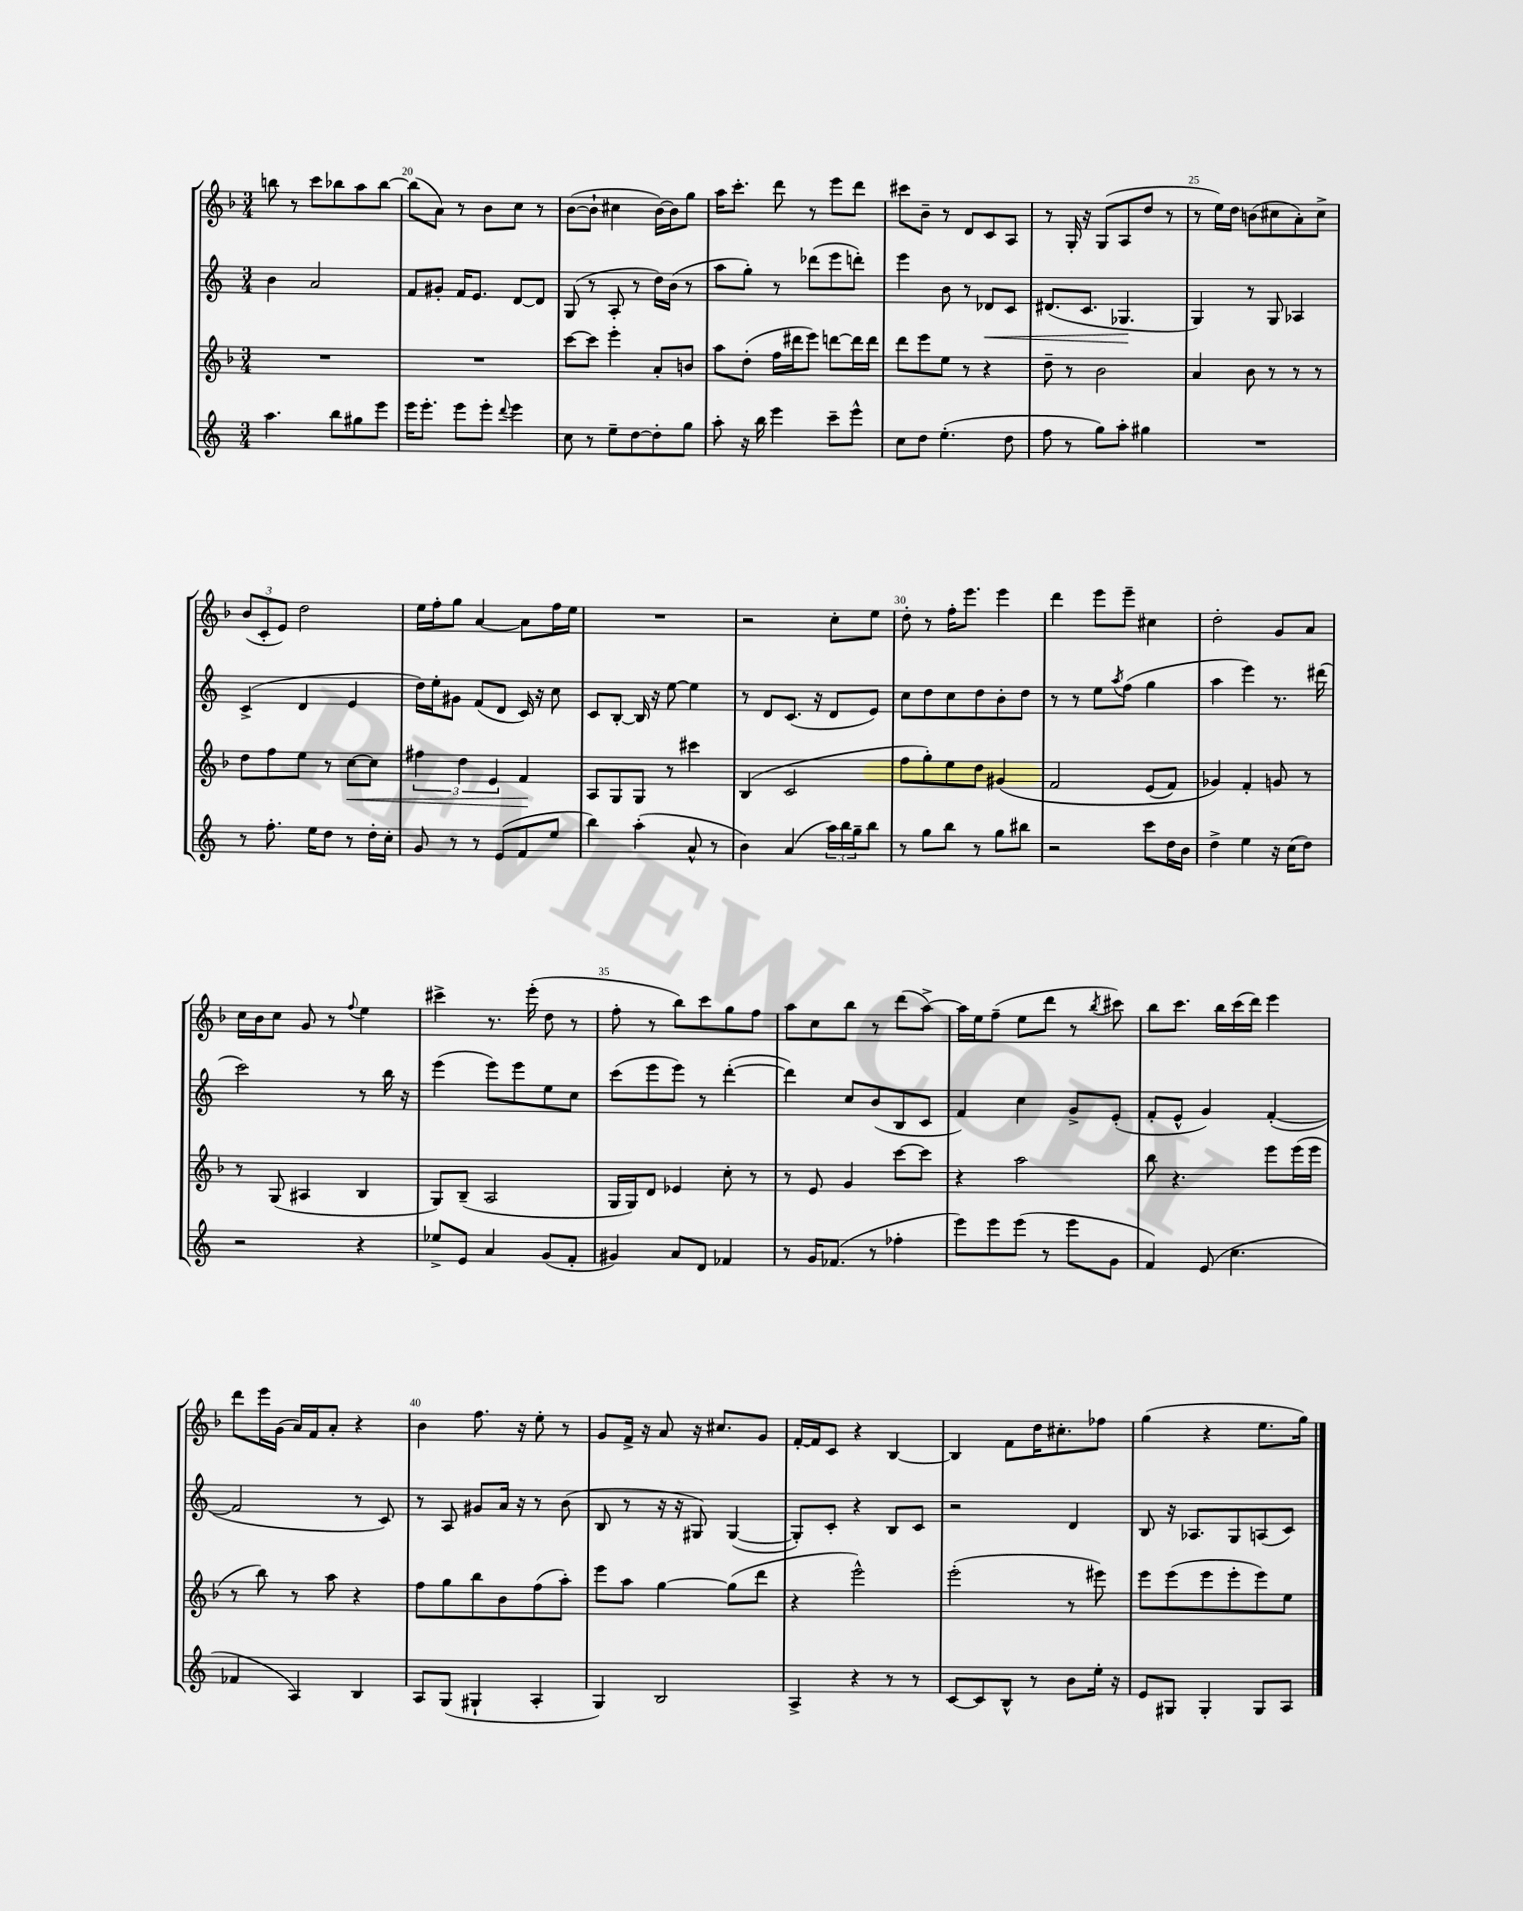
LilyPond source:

<<
\new StaffGroup <<
\new Staff = "s0" {
    \clef treble \key f \major \numericTimeSignature \time 3/4
    b''8 r8 c'''8 bes''8 a''8 bes''8~ |
    bes''8( a'8) r8 bes'8 c''8 r8 |
    bes'8~( bes'8-! cis''4 bes'16~) bes'16 g''8 |
    a''16 c'''8.-. d'''8 r8 e'''8 d'''8 |
    cis'''8 bes'8-- r8 d'8 c'8 a8 |
    r8 g16-. r16 g8( a8 d''8 r8 |
    r8 e''16) d''16 b'8( cis''8 a'8-.) cis''8-> |
    \tuplet 3/2 { bes'8( c'8-. e'8) } d''2 |
    e''16 f''16-. g''8 a'4~ a'8 f''16 e''16 |
    R2. |
    r2 c''8-. e''8 |
    d''8-. r8 f''16-. e'''8. e'''4 |
    d'''4 e'''8 e'''8-- cis''4 |
    d''2-. g'8 a'8 |
    c''16 bes'16 c''8 g'8 r8 \appoggiatura { f''8 } e''4 |
    cis'''4-> r8. e'''16-.( d''8 r8 |
    f''8-. r8 bes''8) c'''8 g''8 f''8 |
    a''8 c''8 bes''8 r8 d'''8( a''8~->) |
    a''16 e''16 f''8--( e''8 d'''8 r8 \acciaccatura { bes''8 } cis'''8) |
    bes''8 c'''8. bes''16 c'''16( d'''16) e'''4 |
    d'''8 e'''16 g'16( a'16) f'16 a'8-. r4 |
    bes'4 f''8. r16 e''8-. r8 |
    g'8 f'16-> r16 a'8 r16 cis''8. g'8 |
    f'16~-. f'16 c'8 r4 bes4~ |
    bes4 f'8 d''16 cis''8.-. fes''8 |
    g''4( r4 e''8. g''16) \bar "|." |
}
\new Staff = "s1" {
    \clef treble \key c \major \numericTimeSignature \time 3/4
    b'4 a'2 |
    f'8 gis'8-. f'16 e'8. d'8~ d'8 |
    g8( r8 a8-. r8 d''16) b'16( r8 |
    a''8 g''8-.) r8 des'''8( e'''8 d'''8-.) |
    e'''4 b'8 r8 des'8\< c'8 |
    dis'8.( c'8. ges4.\! |
    g4) r8 g8 aes4 |
    c'4->( d'4 e'4 |
    d''16) e''16-. gis'8 f'8( d'8 c'16) r16 c''8 |
    c'8 b8~-. b16 r16 e''8~ e''4 |
    r8 d'8 c'8.( r16 d'8 e'8) |
    c''8 d''8 c''8 d''8 b'8-. d''8 |
    r8 r8 e''8 \acciaccatura { a''8 } f''8( g''4 |
    a''4 e'''4) r8. dis'''16( |
    c'''2) r8 b''16 r16 |
    e'''4( e'''8) e'''8 e''8 c''8 |
    c'''8( e'''8 e'''8) r8 d'''4~-.( |
    d'''4) c''8 b'8( b8 c'8 |
    f'4) c''4 g'8-> e'8-.( |
    f'8-. e'8-^ g'4) f'4~-.( |
    f'2 r8 c'8) |
    r8 a8 gis'8 a'16 r16 r8 b'8( |
    b8 r8 r16 r16 gis8) gis4~( |
    gis8-.) c'8-. r4 b8 c'8 |
    r2 d'4 |
    b8 r16 aes8. g8 a8( c'8) \bar "|." |
}
\new Staff = "s2" {
    \clef treble \key f \major \numericTimeSignature \time 3/4
    R2. |
    R2. |
    c'''8~ c'''8 e'''4-. a'8-. b'8 |
    a''8 d''8-.( f''16 dis'''16 e'''8) d'''8~ d'''16 d'''16 |
    d'''8 e'''8 e''8 r8 r4 |
    d''8-- r8 bes'2 |
    a'4 bes'8 r8 r8 r8 |
    d''8 f''8 e''8 r8 c''8~\< c''8 |
    \tuplet 3/2 { fis''4 d''4 e'4 } f'4\! |
    a8 g8 g8 r8 cis'''4 |
    bes4( c'2 |
    f''8 g''8-.) e''8 d''8 gis'4\( |
    f'2 e'8( f'8) |
    ges'4\) f'4-. g'8 r8 |
    r8 g8( ais4 bes4 |
    g8) bes8--( a2 |
    g16 g16) d'8 ees'4 c''8-. r8 |
    r8 e'8 g'4 c'''8~ c'''8 |
    r4 a''2 |
    bes''8 r4. e'''8 e'''16( e'''16 |
    r8 bes''8) r8 a''8 r4 |
    f''8 g''8 bes''8 bes'8 f''8( a''8-.) |
    e'''8 a''8 g''4~ g''8( d'''8 |
    r4 e'''2-^) |
    e'''2-.( r8 eis'''8) |
    e'''8 e'''8( e'''8 e'''8-. e'''8) e''8 \bar "|." |
}
\new Staff = "s3" {
    \clef treble \key c \major \numericTimeSignature \time 3/4
    a''4. b''8 gis''8 e'''8 |
    e'''16 e'''8.-. e'''8 e'''8-. \appoggiatura { d'''8 } e'''4 |
    c''8 r8 e''8-- d''8~ d''8-. g''8 |
    a''8-. r16 b''16 e'''4 c'''8-- e'''8-^ |
    c''8 d''8 e''4.-.( d''8 |
    f''8 r8 g''8) a''8-. gis''4 |
    R2. |
    r8 f''8.-. e''16 d''8 r8 d''16-. c''16-. |
    g'8 r8 r8 e'8( f'8 e''8 |
    b''4) a''4-.( a'8-^ r8 |
    b'4) a'4( \tuplet 3/2 { a''16) b''16 g''16-- } b''8 |
    r8 g''8 b''8 r8 g''8 bis''8 |
    r2 c'''8 d''16 b'16 |
    d''4-> e''4 r16 c''16( d''8) |
    r2 r4 |
    ees''8-> e'8 a'4 g'8( f'8-. |
    gis'4) a'8 d'8 fes'4 |
    r8 g'16 fes'8.( r8 fes''4-. |
    e'''8) e'''8 e'''8( r8 e'''8 g'8 |
    f'4) e'8( c''4. |
    fes'4 a4) b4 |
    a8 g8( gis4-! a4-. |
    g4) b2 |
    a4-> r4 r8 r8 |
    c'8~ c'8 b8-^ r8 b'8 e''16-. r16 |
    e'8 gis8 gis4-. gis8 a8 \bar "|." |
}
>>
>>
\layout { \context { \Score currentBarNumber = #19 \override BarNumber.break-visibility = ##(#f #t #t) barNumberVisibility = #(every-nth-bar-number-visible 5) } }
